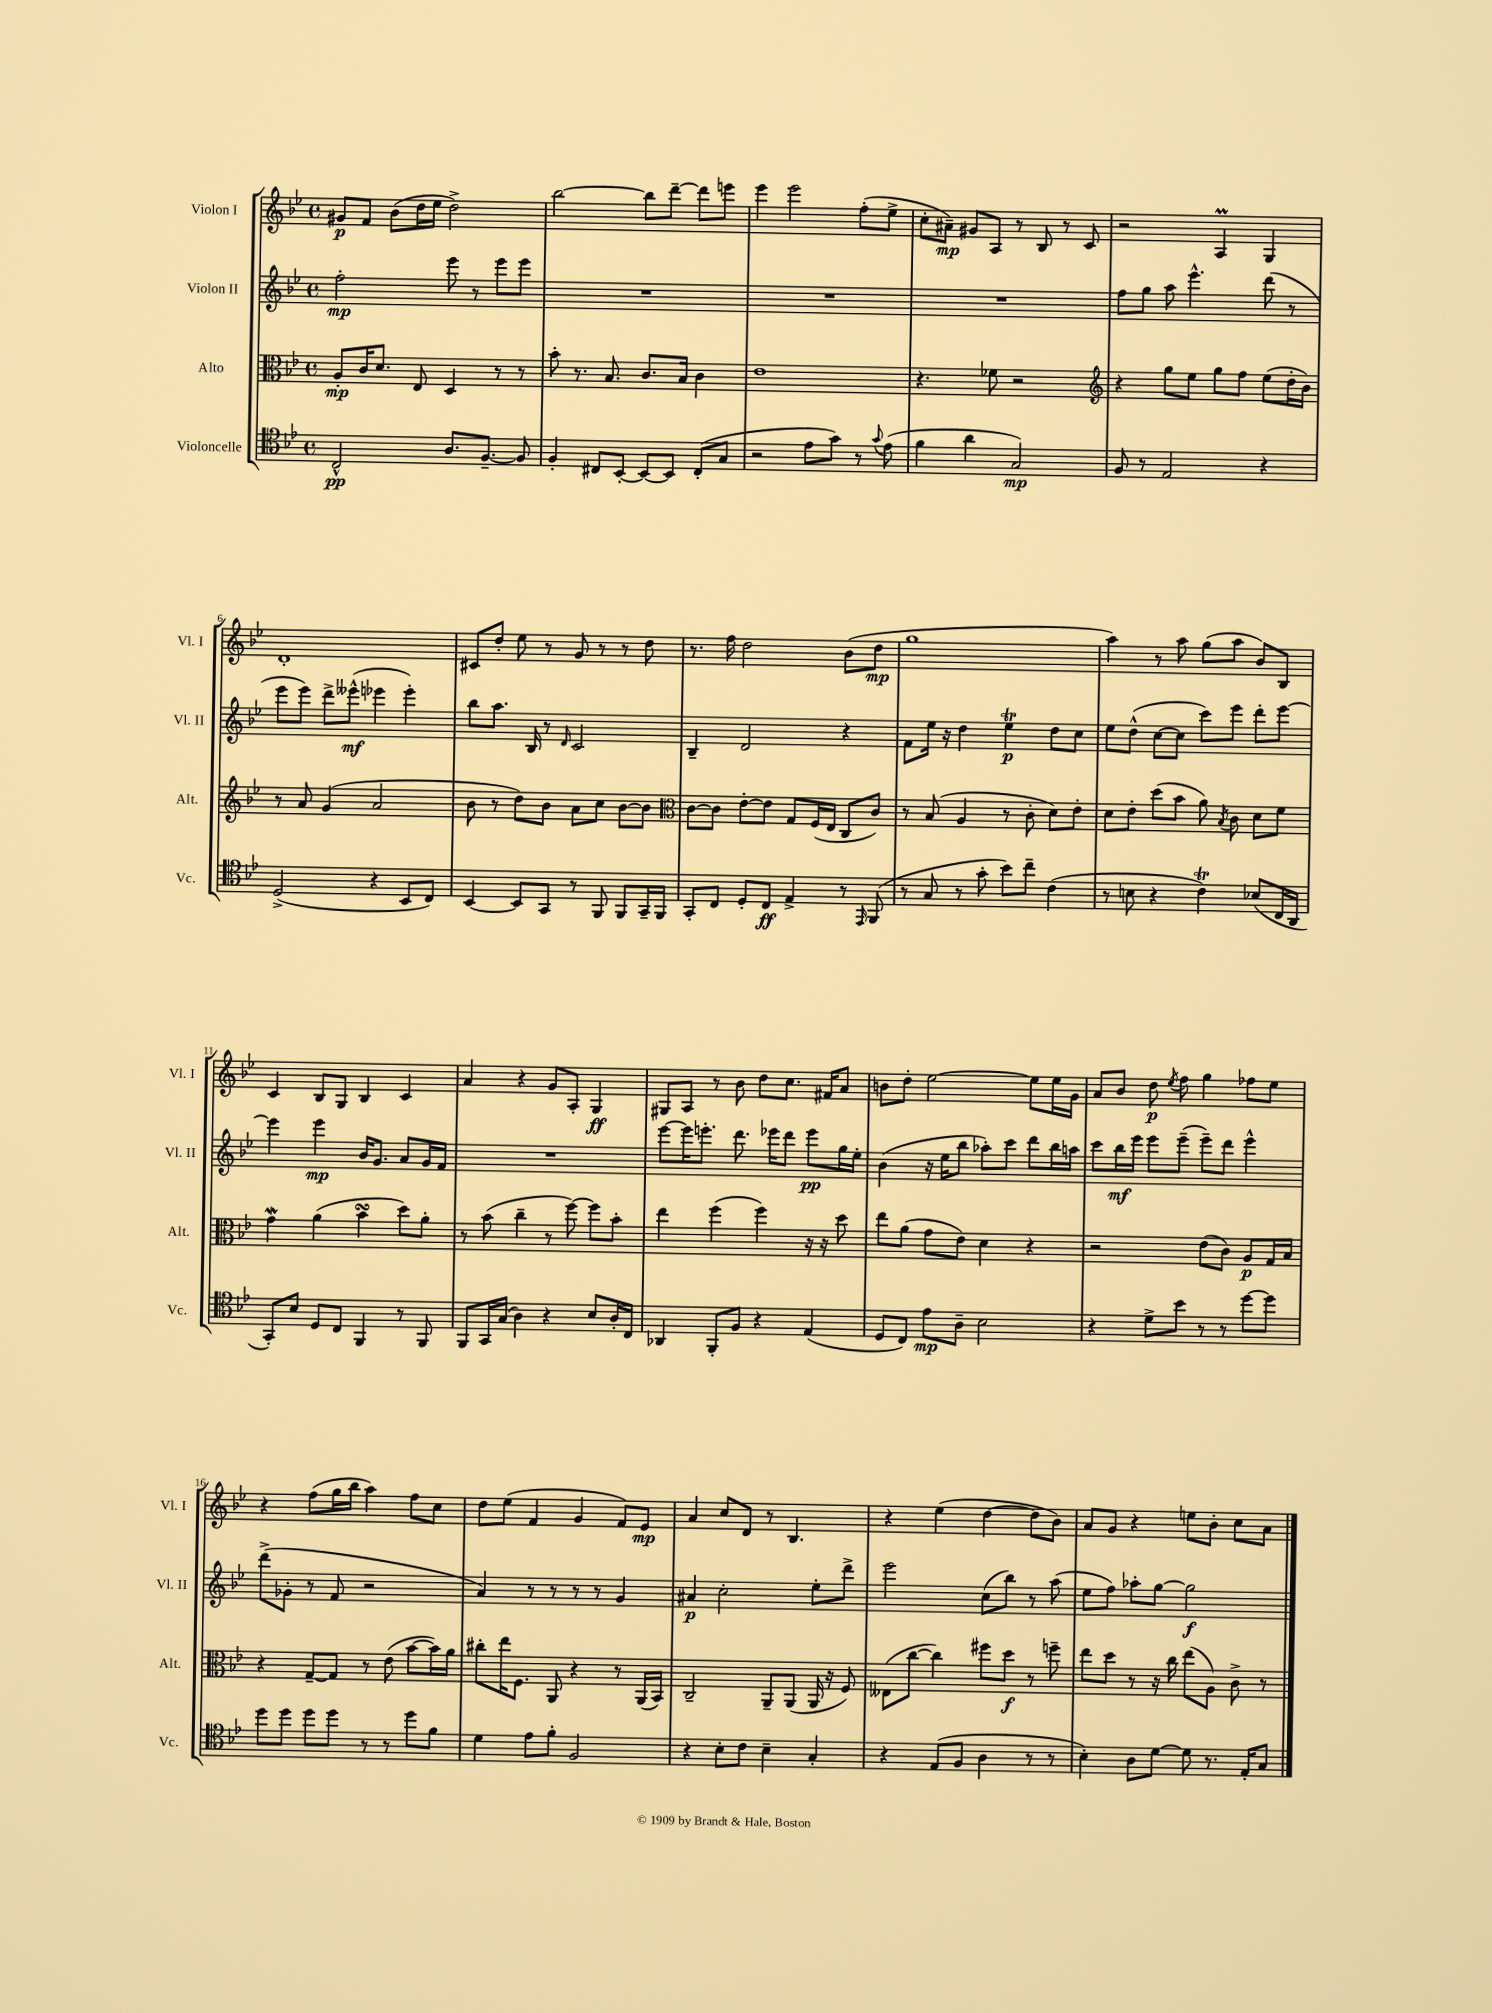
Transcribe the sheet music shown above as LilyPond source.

<<
\new StaffGroup <<
\new Staff = "s0" \with { instrumentName = "Violon I" shortInstrumentName = "Vl. I" } {
    \clef treble \key bes \major \defaultTimeSignature \time 4/4
    \autoBeamOff gis'8[\p f'8] bes'8[( d''16 ees''16] d''2->) |
    bes''2~ bes''8[ d'''8]~-- d'''8[ e'''8] |
    ees'''4 ees'''2 f''8[-.( ees''8]-> |
    c''8[-. ais'8]--\mp) gis'8[ a8] r8 bes8 r8 c'8 |
    r2 a4\prall g4 |
    d'1-. |
    cis'8[ d''8]-. ees''8 r8 g'8 r8 r8 d''8 |
    r8. f''16 d''2 bes'8[( d''8]\mp |
    g''1 |
    a''4) r8 a''8 g''8[( a''8] bes'8[) bes8] |
    c'4 bes8[ g8] bes4 c'4 |
    a'4 r4 g'8[ a8]-. g4\ff |
    gis8[ a8] r8 bes'8 d''8[ c''8.] fis'16[ a'8] |
    b'8[ d''8]-. ees''2~ ees''8[ ees''16 g'16] |
    a'8[ bes'8] d''8\p \acciaccatura { ees''8 } f''8 g''4 fes''8[ ees''8] |
    r4 f''8[( g''16 bes''16] a''4) f''8[ c''8] |
    d''8[ ees''8]( f'4 g'4 f'8[) ees'8]\mp |
    a'4 c''8[ d'8] r8 bes4. |
    r4 ees''4( d''4~ d''8[ bes'8]) |
    a'8[ g'8] r4 e''8[ bes'8]-. c''8[ a'8] \bar "|." |
}
\new Staff = "s1" \with { instrumentName = "Violon II" shortInstrumentName = "Vl. II" } {
    \clef treble \key bes \major \defaultTimeSignature \time 4/4
    \autoBeamOff f''2-.\mp ees'''8 r8 ees'''8[ ees'''8] |
    R1 |
    R1 |
    R1 |
    f''8[ g''8] a''8 ees'''4.-^ d'''8( r8 |
    ees'''8[ ees'''8]) d'''8[-> eeses'''8]-^\mf( ees'''4 ees'''4-.) |
    bes''8[ a''8.] bes16 r8 \grace { d'16 } c'2 |
    bes4-- d'2 r4 |
    f'8[ ees''16] r16 d''4 ees''4\trill\p d''8[ c''8] |
    ees''8[ d''8]-^( c''8[~ c''8] c'''8[) ees'''8] d'''8[-. ees'''8]~ |
    ees'''4 ees'''4\mp bes'16[ g'8.] a'8[ g'16 f'16] |
    R1 |
    ees'''8[~ ees'''16 e'''8.]-. d'''8. ees'''16[ d'''8] ees'''8[\pp g''16 ees''16]-. |
    bes'4( r16 ees''16[ bes''8] aes''8[-.) c'''8] d'''8[ bes''16 a''16] |
    c'''8[ bes''16\mf ees'''16] ees'''8[ ees'''8]--( ees'''8[--) d'''8] ees'''4-^ |
    d'''8[->( ges'8]-. r8 f'8 r2 |
    a'4) r8 r8 r8 r8 g'4 |
    ais'4\p c''2-. ees''8[-. d'''8]-> |
    ees'''2 c''8[( bes''8]) r8 a''8( |
    ees''8[ f''8]) aes''8[-. g''8]~ g''2\f \bar "|." |
}
\new Staff = "s2" \with { instrumentName = "Alto" shortInstrumentName = "Alt." } {
    \clef alto \key bes \major \defaultTimeSignature \time 4/4
    \autoBeamOff a8[-.\mp c'16 d'8.] ees8 d4 r8 r8 |
    bes'8-. r8. bes8. c'8.[ bes16] c'4 |
    ees'1 |
    r4. fes'8 r2 |
    \clef treble r4 g''8[ ees''8] g''8[ f''8] ees''8[( d''16-. bes'16]) |
    r8 a'8 g'4( a'2 |
    bes'8 r8 d''8[) bes'8] a'8[ c''8] bes'8[~ bes'8] |
    \clef alto c'8[~ c'8] ees'8[~-. ees'8] g8[ f16( ees16] c8[ c'8]) |
    r8 bes8( a4 r8 c'8-. d'8[) ees'8]-. |
    d'8[ ees'8]-. d''8[( bes'8] a'8) \acciaccatura { bes8 } c'8 d'8[ f'8] |
    g'4\mordent a'4( bes'4\turn d''8[) a'8]-. |
    r8 bes'8( c''4-- r8 f''8~) f''8[ bes'8]-. |
    ees''4 f''4( f''4) r16 r16 d''8 |
    ees''8[ a'8]( g'8[ ees'8]) d'4 r4 |
    r2 ees'8[( c'8]) a8[\p g16 bes16] |
    r4 g8[~-- g8] r8 ees'8( bes'8[~ bes'16) a'16] |
    cis''8[-. ees''16 f8.] a,8 r4 r8 a,16[( bes,16]) |
    c2-- a,8[-- a,8]( a,16 r16 f8) |
    eeses8[( c''8]~ c''4) fis''8[ d''8]\f r8 f''8-- |
    ees''8[ d''8] r8 r16 c''16 ees''8[( a8]) c'8-> r8 \bar "|." |
}
\new Staff = "s3" \with { instrumentName = "Violoncelle" shortInstrumentName = "Vc." } {
    \clef tenor \key bes \major \defaultTimeSignature \time 4/4
    \autoBeamOff c2-^\pp a8.[ f8.]~-- f8 |
    f4-. cis8[ bes,8]~-. bes,8[~ bes,8] cis8[-.( g8] |
    r2 ees'8[ g'8]) r8 \appoggiatura { g'8 } ees'8( |
    f'4 a'4 g2\mp) |
    f8 r8 ees2 r4 |
    d2->( r4 bes,8[ c8]) |
    bes,4~ bes,8[ g,8] r8 f,8 f,8[ g,16-- f,16] |
    g,8[-. c8] d8[-. c8]\ff ees4-> r8 \grace { ees,16 } f,8( |
    r8 g8 r8 g'8-. bes'8[) c''8]-- c'4( |
    r8 b8 r4 c'4\trill) bes8[( c16 a,16] |
    g,8[-.) bes8] d8[ c8] f,4 r8 f,8 |
    f,8[ g,16 g16]( a4) r4 bes8[ a16-. c16] |
    aes,4 f,8[-. f8] r4 ees4( |
    d8[ c8]) ees'8[\mp a8]-- bes2 |
    r4 d'8[-> bes'8] r8 r8 d''8[~ d''8] |
    d''8[ d''8] d''8[ d''8] r8 r8 d''8[ f'8] |
    d'4 ees'8[ f'8]-. f2 |
    r4 bes8[-. c'8] bes4-- g4-. |
    r4 ees8[( f8] a4 r8 r8 |
    bes4-.) a8[ d'8]~ d'8 r8. ees16[-. g8] \bar "|." |
}
>>
>>
